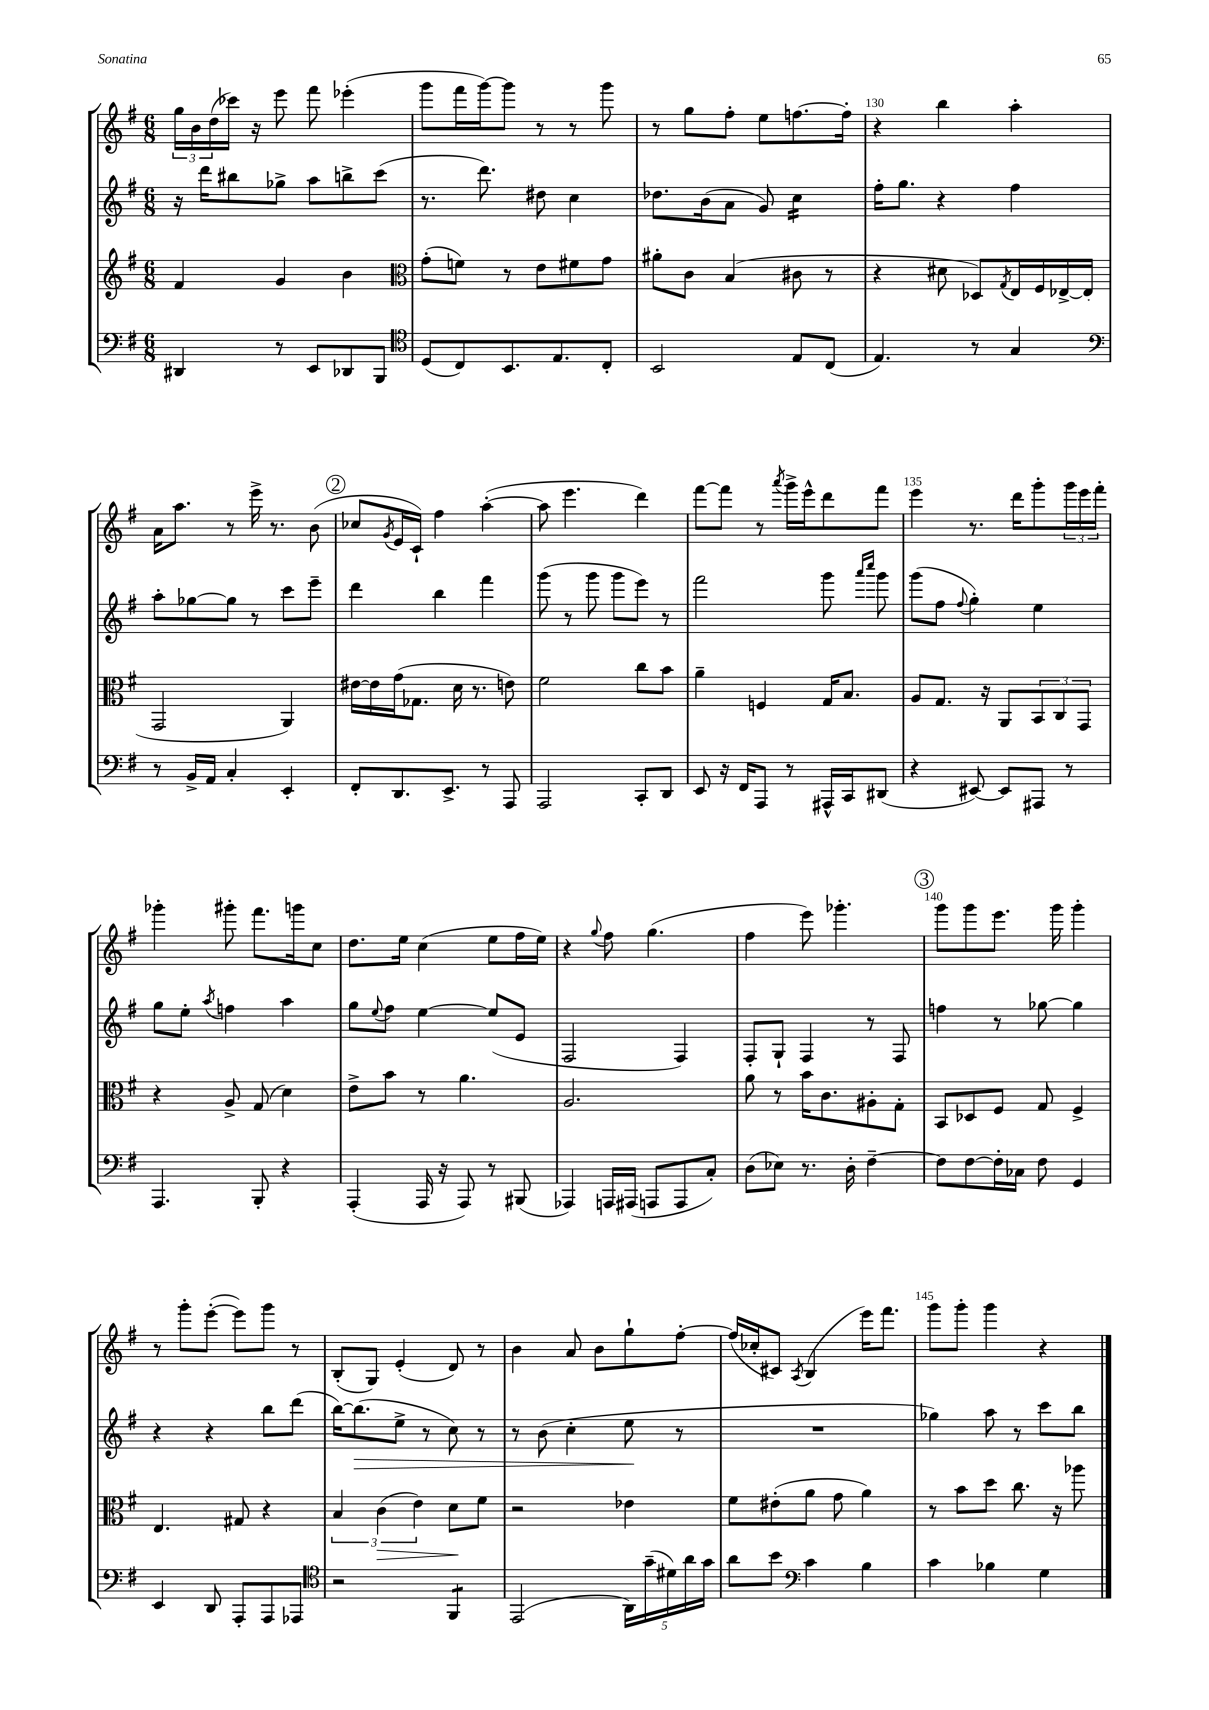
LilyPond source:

<<
\new StaffGroup <<
\new Staff = "s0" {
    \clef treble \key g \major \numericTimeSignature \time 6/8
    \tuplet 3/2 { g''16 b'16 d''16( } ces'''16) r16 e'''8 fis'''8 ees'''4-.( |
    g'''8 fis'''16 g'''16~) g'''8 r8 r8 g'''8 |
    r8 g''8 fis''8-. e''8 f''8.~ f''16-. |
    r4 b''4 a''4-. |
    a'16 a''8. r8 e'''16-> r8. b'8( |
    \mark \markup { \circle "2" } ces''8 \acciaccatura { g'8 } e'16 c'16-!) fis''4 a''4~-.( |
    a''8 e'''4. d'''4) |
    fis'''8~ fis'''8 r8 \acciaccatura { a'''8 } g'''16-> e'''16-^ d'''8 fis'''8 |
    e'''4 r8. d'''16 g'''8-. \tuplet 3/2 { g'''16 e'''16 fis'''16-. } |
    ges'''4-. gis'''8-. fis'''8. g'''16 c''8 |
    d''8. e''16 c''4( e''8 fis''16 e''16) |
    r4 \appoggiatura { g''8 } fis''8 g''4.( |
    fis''4 e'''8) ges'''4.-. |
    \mark \markup { \circle "3" } g'''8 g'''8 e'''8. g'''16 g'''4-. |
    r8 g'''8-. e'''8~-.( e'''8) g'''8 r8 |
    b8-.( g8) e'4-.( d'8) r8 |
    b'4 a'8 b'8 g''8-! fis''8~-. |
    fis''16( ces''16-. cis'8) \acciaccatura { a8 } b4( e'''16) fis'''8. |
    g'''8 g'''8-. g'''4 r4 \bar "|." |
}
\new Staff = "s1" {
    \clef treble \key g \major \numericTimeSignature \time 6/8
    r16 d'''16 bis''8 ges''8-> a''8 b''8-> c'''8( |
    r8. d'''8.) dis''8 c''4 |
    des''8. b'16( a'8 g'8) c''4:16 |
    fis''16-. g''8. r4 fis''4 |
    a''8-. ges''8~ ges''8 r8 c'''8 e'''8-- |
    \mark \markup { \circle "2" } d'''4 b''4 fis'''4 |
    g'''8( r8 g'''8 g'''8 e'''8) r8 |
    fis'''2 g'''8 \grace { a'''16 c''''16 } g'''8 |
    g'''8( fis''8 \appoggiatura { fis''8 } g''4-.) e''4 |
    g''8 e''8-. \acciaccatura { a''8 } f''4 a''4 |
    g''8 \appoggiatura { e''8 } fis''8 e''4~ e''8( e'8 |
    fis2 fis4) |
    fis8-. g8-! fis4 r8 fis8 |
    \mark \markup { \circle "3" } f''4 r8 ges''8~ ges''4 |
    r4 r4 b''8 d'''8( |
    b''16~) b''8.\>( e''8-> r8 c''8) r8 |
    r8 b'8( c''4-. e''8\! r8 |
    R2. |
    ges''4) a''8 r8 c'''8 b''8 \bar "|." |
}
\new Staff = "s2" {
    \clef treble \key g \major \numericTimeSignature \time 6/8
    fis'4 g'4 b'4 |
    \clef alto g'8-.( f'8) r8 e'8 fis'8 g'8 |
    ais'8-. c'8 b4( cis'8 r8 |
    r4 dis'8 des8) \acciaccatura { g8 } e16 fis16 ees16~-> ees16( |
    g,2 a,4) |
    \mark \markup { \circle "2" } eis'16~ eis'16 g'16( ges8. d'16 r8. e'8) |
    fis'2 c''8 b'8 |
    a'4-- f4 g16 b8. |
    a8 g8. r16 a,8 \tuplet 3/2 { b,8 c8 g,8 } |
    r4 a8-> g8( d'4) |
    e'8-> b'8 r8 a'4. |
    a2. |
    a'8 r8 b'16 c'8. ais8-. g8-. |
    \mark \markup { \circle "3" } b,8 des8 fis8 g8 fis4-> |
    e4. gis8 r4 |
    \tuplet 3/2 { b4 c'4\>( e'4) } d'8\! fis'8 |
    r2 ees'4 |
    fis'8 eis'8-.( a'8 g'8 a'4) |
    r8 b'8 d''8 c''8. r16 aes''8 \bar "|." |
}
\new Staff = "s3" {
    \clef bass \key g \major \numericTimeSignature \time 6/8
    dis,4 r8 e,8 des,8 b,,8 |
    \clef tenor d8( c8) b,8. e8. c8-. |
    b,2 e8 c8( |
    e4.) r8 g4 |
    \clef bass r8 b,16-> a,16 c4-. e,4-. |
    \mark \markup { \circle "2" } fis,8-. d,8. e,8.-> r8 a,,8 |
    a,,2 c,8-. d,8 |
    e,8 r16 fis,16 a,,8 r8 ais,,16-^ c,16 dis,8( |
    r4 eis,8~) eis,8 ais,,8 r8 |
    a,,4. b,,8-. r4 |
    a,,4-.( a,,16 r16 a,,8) r8 bis,,8( |
    aes,,4) a,,16 ais,,16( a,,8 a,,8 c8-.) |
    d8( ees8) r8. d16-. fis4~-- |
    \mark \markup { \circle "3" } fis8 fis8~ fis16-. ces16 fis8 g,4 |
    e,4 d,8 a,,8-. a,,8 aes,,8 |
    \clef tenor r2 fis,4:8 |
    e,2( \tuplet 5/4 { a,16) g'16--( dis'16) a'16 g'16 } |
    a'8 b'8 \clef bass c'4 b4 |
    c'4 bes4 g4 \bar "|." |
}
>>
>>
\layout { \context { \Score currentBarNumber = #127 \override BarNumber.break-visibility = ##(#f #t #t) barNumberVisibility = #(every-nth-bar-number-visible 5) } }
